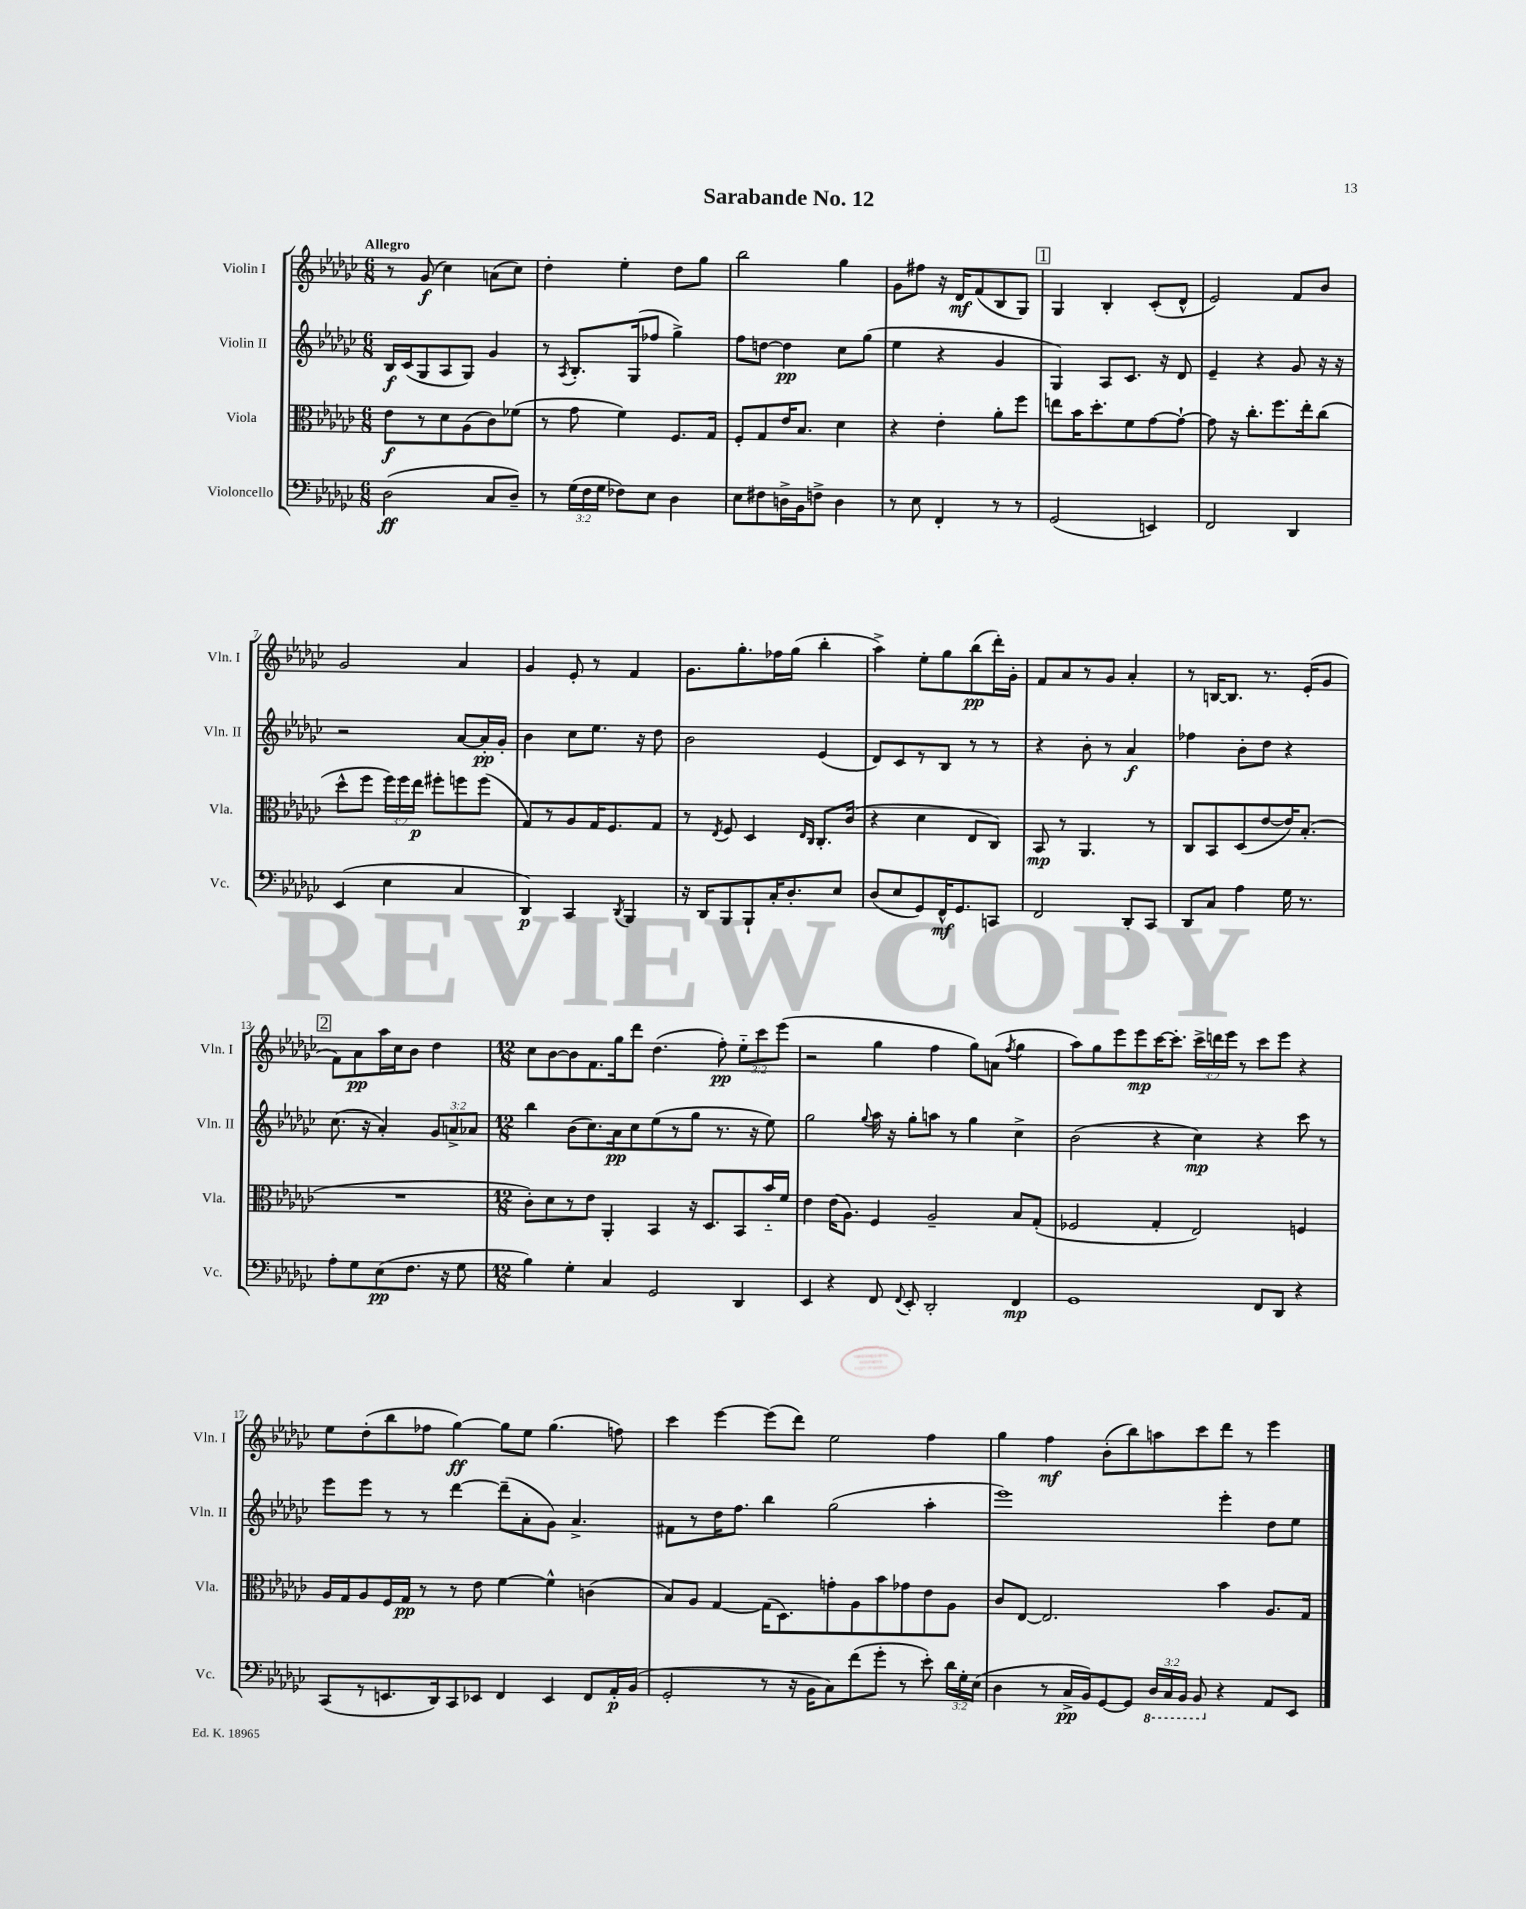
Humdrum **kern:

**kern	**dynam	**kern	**dynam	**kern	**dynam	**kern	**dynam
*part4	*part4	*part3	*part3	*part2	*part2	*part1	*part1
*staff4	*staff4	*staff3	*staff3	*staff2	*staff2	*staff1	*staff1
*I"Violoncello	*	*I"Viola	*	*I"Violin II	*	*I"Violin I	*
*I'Vc.	*	*I'Vla.	*	*I'Vln. II	*	*I'Vln. I	*
*clefF4	*	*clefC3	*	*clefG2	*	*clefG2	*
*k[b-e-a-d-g-c-]	*	*k[b-e-a-d-g-c-]	*	*k[b-e-a-d-g-c-]	*	*k[b-e-a-d-g-c-]	*
*M6/8	*	*M6/8	*	*M6/8	*	*M6/8	*
=1	=1	=1	=1	=1	=1	=1	=1
!	!	!	!	!	!	!LO:TX:a:B:t=Allegro	!
(2D-\	ff	8e-\L	f	16B-/LL	f	8r	.
.	.	.	.	(16c-/J	.	.	.
.	.	8r	.	8G-/	.	(8g-/	f
.	.	8d-\	.	8A-/	.	4cc-\)	.
.	.	(8A-\	.	8G-/J)	.	.	.
8C-/L	.	8c-\)	.	4g-/	.	(8an\L	.
8D-~/J)	.	(8f-X\J	.	.	.	8cc-\J)	.
=2	=2	=2	=2	=2	=2	=2	=2
8r	.	8r	.	8r	.	4dd-'\	.
.	.	.	.	8qA-/	.	.	.
(24G-\LL	.	8g-\	.	8.B-'/L	.	.	.
24F\	.	.	.	.	.	.	.
24G-\JJ	.	.	.	.	.	.	.
8F-X\L)	.	4f\)	.	.	.	4ee-'\	.
.	.	.	.	(16G-/k	.	.	.
8E-\J	.	.	.	8ff-X/J	.	.	.
4D-\	.	8.F/L	.	4gg-^\)	.	8dd-\L	.
.	.	.	.	.	.	8gg-\J	.
.	.	16G-/Jk	.	.	.	.	.
=3	=3	=3	=3	=3	=3	=3	=3
8E-\L	.	8F'/L	.	8ff\L	.	2bb-\	.
8F#X\	.	8G-/	.	[8ddn\J	.	.	.
16Dn^\L	.	16e-/K	.	4dd\]	pp	.	.
16BB-\J	.	8.B-/J	.	.	.	.	.
8Fn^\J	.	.	.	.	.	.	.
4D\	.	4d-\	.	8cc-\L	.	4gg-\	.
.	.	.	.	(8gg-\J	.	.	.
=4	=4	=4	=4	=4	=4	=4	=4
8r	.	4r	.	4ee-\	.	8g-\L	.
8E-\	.	.	.	.	.	8ff#X\J	.
4FF'/	.	4e-'\	.	4r	.	16r	.
.	.	.	.	.	.	16d-/KL	mf
.	.	.	.	.	.	(8f/	.
8r	.	8a-'\L	.	4g-/	.	8B-/	.
8r	.	8ff\J	.	.	.	8G-/J)	.
!!LO:REH:place=s1:t=1
=5	=5	=5	=5	=5	=5	=5	=5
(2GG-/	.	8een\L	.	4G-/)	.	4G-/	.
.	.	16b-\K	.	.	.	.	.
.	.	8.dd-'\	.	.	.	.	.
.	.	.	.	8A-/L	.	4B-'/	.
.	.	8f\	.	8.c-/J	.	.	.
4EEn/)	.	[8g-\	.	.	.	(8c-'/L	.
.	.	.	.	16r	.	.	.
.	.	8g-`\J_	.	8d-/	.	8d-^^/J	.
=6	=6	=6	=6	=6	=6	=6	=6
2FF/	.	8g-\]	.	4e-~/	.	2e-/)	.
.	.	16r	.	.	.	.	.
.	.	8.cc-'\L	.	.	.	.	.
.	.	.	.	4r	.	.	.
.	.	8.ff\	.	.	.	.	.
4DD-/	.	.	.	8g-/	.	8f/L	.
.	.	16ee-'\k	.	.	.	.	.
.	.	(8cc-\J	.	16r	.	8b-/J	.
.	.	.	.	16r	.	.	.
!!LO:LB:g=z
=7	=7	=7	=7	=7	=7	=7	=7
(4EE-/	.	8dd-^^\L	.	2r	.	2g-/	.
.	.	8ff\J	.	.	.	.	.
4E-\	.	24ff\LL)	.	.	.	.	.
.	.	24ff\	.	.	.	.	.
.	.	24ee-\JJ	p	.	.	.	.
.	.	8ff#X'\L	.	.	.	.	.
4C-/	.	8ffn\	.	[8a-/L	.	4a-/	.
.	.	(8ff\J	.	16a-'/L]	pp	.	.
.	.	.	.	16g-'/JJ	.	.	.
=8	=8	=8	=8	=8	=8	=8	=8
4DD-/)	p	8G-/L)	.	4b-\	.	4g-/	.
.	.	8r	.	.	.	.	.
4CC-/	.	8A-/	.	8cc-\L	.	8e-'/	.
.	.	16G-/K	.	8.ee-\J	.	8r	.
.	.	8.F/	.	.	.	.	.
8qDD-/	.	.	.	.	.	.	.
4BBB-/	.	.	.	.	.	4f/	.
.	.	.	.	16r	.	.	.
.	.	8G-/J	.	8dd-\	.	.	.
=9	=9	=9	=9	=9	=9	=9	=9
16r	.	8r	.	2b-\	.	8.g-\L	.
16DD-/KL	.	.	.	.	.	.	.
.	.	8qE-/	.	.	.	.	.
8BBB-/	.	8F/	.	.	.	.	.
.	.	.	.	.	.	8.gg-'\	.
8BBB-`/	.	4D-/	.	.	.	.	.
16C-'/K	.	.	.	.	.	16ff-X\L	.
8.D-'/	.	.	.	.	.	(16gg-\JJ	.
.	.	16qqE-/LL	.	.	.	.	.
.	.	16qqC-/JJ	.	.	.	.	.
.	.	8.C-'/L	.	(4e-/	.	4bb-'\	.
8E-/J	.	.	.	.	.	.	.
.	.	(16c-/Jk	.	.	.	.	.
=10	=10	=10	=10	=10	=10	=10	=10
(8D-/L	.	4r	.	8d-/L)	.	4aa-^\)	.
8E-/	.	.	.	8c-/	.	.	.
8GG-/)	.	4d-\	.	8r	.	8ee-'\L	.
16FF^^/K	mf	.	.	8B-/J	.	8gg-\	.
8.GG-/	.	.	.	.	.	.	.
.	.	8E-/L	.	8r	.	(8bb-\	pp
8CCn/J	.	8C-/J)	.	8r	.	16ddd-'\L)	.
.	.	.	.	.	.	16g-'\JJ	.
=11	=11	=11	=11	=11	=11	=11	=11
2FF/	.	8BB-/	mp	4r	.	8f/L	.
.	.	8r	.	.	.	8a-/	.
.	.	4.AA-/	.	8b-'\	.	8r	.
.	.	.	.	8r	.	8g-/J	.
8DD-'/L	.	.	.	4a-/	f	4a-'/	.
8CC-/J	.	8r	.	.	.	.	.
=12	=12	=12	=12	=12	=12	=12	=12
8DD-/L	.	8C-/L	.	4ff-X\	.	8r	.
8C-/J	.	8BB-/	.	.	.	[16Bn/KL	.
.	.	.	.	.	.	8.B/J]	.
4A-\	.	(8D-/	.	8b-'\L	.	.	.
.	.	[8e-/	.	8dd-\J	.	8.r	.
16G-\	.	16e-/K])	.	4r	.	.	.
8.r	.	(8.B-'/J	.	.	.	(16e-'/KL	.
.	.	.	.	.	.	8g-/J	.
!!LO:LB:g=z
!!LO:REH:place=s1:t=2
=13	=13	=13	=13	=13	=13	=13	=13
8A-'\L	.	2.r	.	(8.cc-\	.	8f\L)	.
8G-\	.	.	.	.	.	8a-\	pp
.	.	.	.	16r	.	.	.
(8E-\	pp	.	.	4a-'/)	.	16aa-\L	.
.	.	.	.	.	.	16cc-\J	.
8.F\J	.	.	.	.	.	8b-\J	.
.	.	.	.	12g-/L	.	4dd-\	.
16r	.	.	.	.	.	.	.
.	.	.	.	12an^/	.	.	.
8G-\	.	.	.	.	.	.	.
.	.	.	.	12a-X/J	.	.	.
=14	=14	=14	=14	=14	=14	=14	=14
*M12/8	*	*M12/8	*	*M12/8	*	*M12/8	*
4B-\)	.	8c-'\L)	.	4bb-\	.	8cc-\L	.
.	.	8d-\	.	.	.	[8b-\	.
4G-'\	.	8r	.	(8b-\L	.	8b-\]	.
.	.	8e-\J	.	8.cc-\)	.	8.f\	.
4C-/	.	4AA-'/	.	.	.	.	.
.	.	.	.	16a-\k	pp	16gg-\k	.
.	.	.	.	8cc-\	.	8ddd-\J	.
2GG-/	.	4BB-/	.	(8ee-\	.	(4.dd-\	.
.	.	.	.	8r	.	.	.
.	.	16r	.	8gg-\J	.	.	.
.	.	8.D-/L	.	.	.	.	.
.	.	.	.	8.r	.	8ff'\)	pp
4DD-/	.	8BB-/	.	.	.	12ee-\L	.
.	.	.	.	16r	.	.	.
.	.	.	.	.	.	12ccc-\	.
.	.	16b-/L	.	8ee-\)	.	.	.
.	.	.	.	.	.	(12eee-\J	.
.	.	16f/JJ	.	.	.	.	.
=15	=15	=15	=15	=15	=15	=15	=15
4EE-/	.	4e-\	.	2gg-\	.	2r	.
4r	.	(16e-\KL	.	.	.	.	.
.	.	8.A-\J)	.	.	.	.	.
.	.	.	.	8qqgg-/	.	.	.
8FF/	.	4F/	.	16aa-\	.	4gg-\	.
.	.	.	.	16r	.	.	.
8qqFF/	.	.	.	.	.	.	.
8EE-'/	.	.	.	8gg-'\L	.	.	.
2DD-'/	.	2A-~/	.	8aan\J	.	4ff\	.
.	.	.	.	8r	.	.	.
.	.	.	.	4gg-\	.	8gg-\L)	.
.	.	.	.	.	.	(8an\J	.
.	.	.	.	.	.	8qff/	.
4FF/	mp	8B-/L	.	4cc-^\	.	4gg-\	.
.	.	(8G-'/J	.	.	.	.	.
=16	=16	=16	=16	=16	=16	=16	=16
1GG-	.	2F-X/	.	(2b-\	.	8aa-\L)	.
.	.	.	.	.	.	8gg-\	.
.	.	.	.	.	.	8eee-\	.
.	.	.	.	.	.	8eee-\	mp
.	.	4G-'/	.	4r	.	[16ccc-\K	.
.	.	.	.	.	.	8.ccc-'\J]	.
.	.	2E-/)	.	4cc-\)	mp	24ccc-^\LL	.
.	.	.	.	.	.	24dddn\	.
.	.	.	.	.	.	24eee-\JJ	.
.	.	.	.	.	.	8r	.
8FF/L	.	.	.	4r	.	8ccc-\L	.
8DD-/J	.	.	.	.	.	8eee-\J	.
4r	.	4Fn/	.	8ccc-\	.	4r	.
.	.	.	.	8r	.	.	.
!!LO:LB:g=z
=17	=17	=17	=17	=17	=17	=17	=17
(8CC-/L	.	16A-/LL	.	8eee-\L	.	8ee-\L	.
.	.	16G-/J	.	.	.	.	.
8r	.	8A-/	.	8eee-\J	.	(8dd-'\	.
8.EEn/	.	16F/L	.	8r	.	8bb-\	.
.	.	16G-/JJ	pp	.	.	.	.
.	.	8r	.	8r	.	8ff-X\J	.
16DD-/k)	.	.	.	.	.	.	.
8CC-/	.	8r	.	[4ddd-\	.	[4gg-\)	ff
8EE-X/J	.	8e-\	.	.	.	.	.
4FF/	.	[4f\	.	(8ddd-~\L]	.	8gg-\L]	.
.	.	.	.	8a-'\	.	8ee-\J	.
4EE-/	.	4f^^\]	.	8g-\J)	.	(4.gg-\	.
.	.	.	.	4.a-^/	.	.	.
8FF/L	.	(4cn\	.	.	.	.	.
16AA-'/L	p	.	.	.	.	8ffn\)	.
(16BB-/JJ	.	.	.	.	.	.	.
=18	=18	=18	=18	=18	=18	=18	=18
2GG-'/	.	8B-/L)	.	8f#X\L	.	4ccc-\	.
.	.	8A-/J	.	8r	.	.	.
.	.	[4G-/	.	16dd-\K	.	[4eee-\	.
.	.	.	.	8.ff\J	.	.	.
8r	.	(16G-\KL]	.	4bb-\	.	(8eee-\L]	.
.	.	8.D-\)	.	.	.	.	.
16r	.	.	.	.	.	8ddd-\J)	.
16BB-\KL	.	.	.	.	.	.	.
8C-\)	.	8gn'\	.	(2gg-\	.	2ee-\	.
(8f\	.	8A-\	.	.	.	.	.
8g-'\J	.	8b-\	.	.	.	.	.
8r	.	8g-X\	.	.	.	.	.
8e-'\)	.	8e-\	.	4aa-'\	.	4ff\	.
24d-\LL	.	8A-\J	.	.	.	.	.
24G-'\	.	.	.	.	.	.	.
(24E-\JJ	.	.	.	.	.	.	.
=19	=19	=19	=19	=19	=19	=19	=19
4D-\	.	8c-/L	.	1eee-)	.	4gg-\	.
.	.	[8E-/J	.	.	.	.	.
8r	.	2.E-/]	.	.	.	4ff\	mf
16C-^/LL	pp	.	.	.	.	.	.
16BB-/J)	.	.	.	.	.	.	.
[8GG-/	.	.	.	.	.	(8b-'\L	.
8GG-/J]	.	.	.	.	.	8bb-\)	.
*8ba	*	*	*	*	*	*	*
24DD-/LL	.	.	.	.	.	8aan\	.
24CC-/	.	.	.	.	.	.	.
24BBB-/JJ	.	.	.	.	.	.	.
8BBB-/	.	.	.	.	.	8ccc-\	.
*X8ba	*	*	*	*	*	*	*
4r	.	4b-\	.	4eee-'\	.	8ddd-\J	.
.	.	.	.	.	.	8r	.
8AA-/L	.	8.A-/L	.	8dd-\L	.	4eee-\	.
8EE-/J	.	.	.	8ee-\J	.	.	.
.	.	16G-/Jk	.	.	.	.	.
==	==	==	==	==	==	==	==
*-	*-	*-	*-	*-	*-	*-	*-
